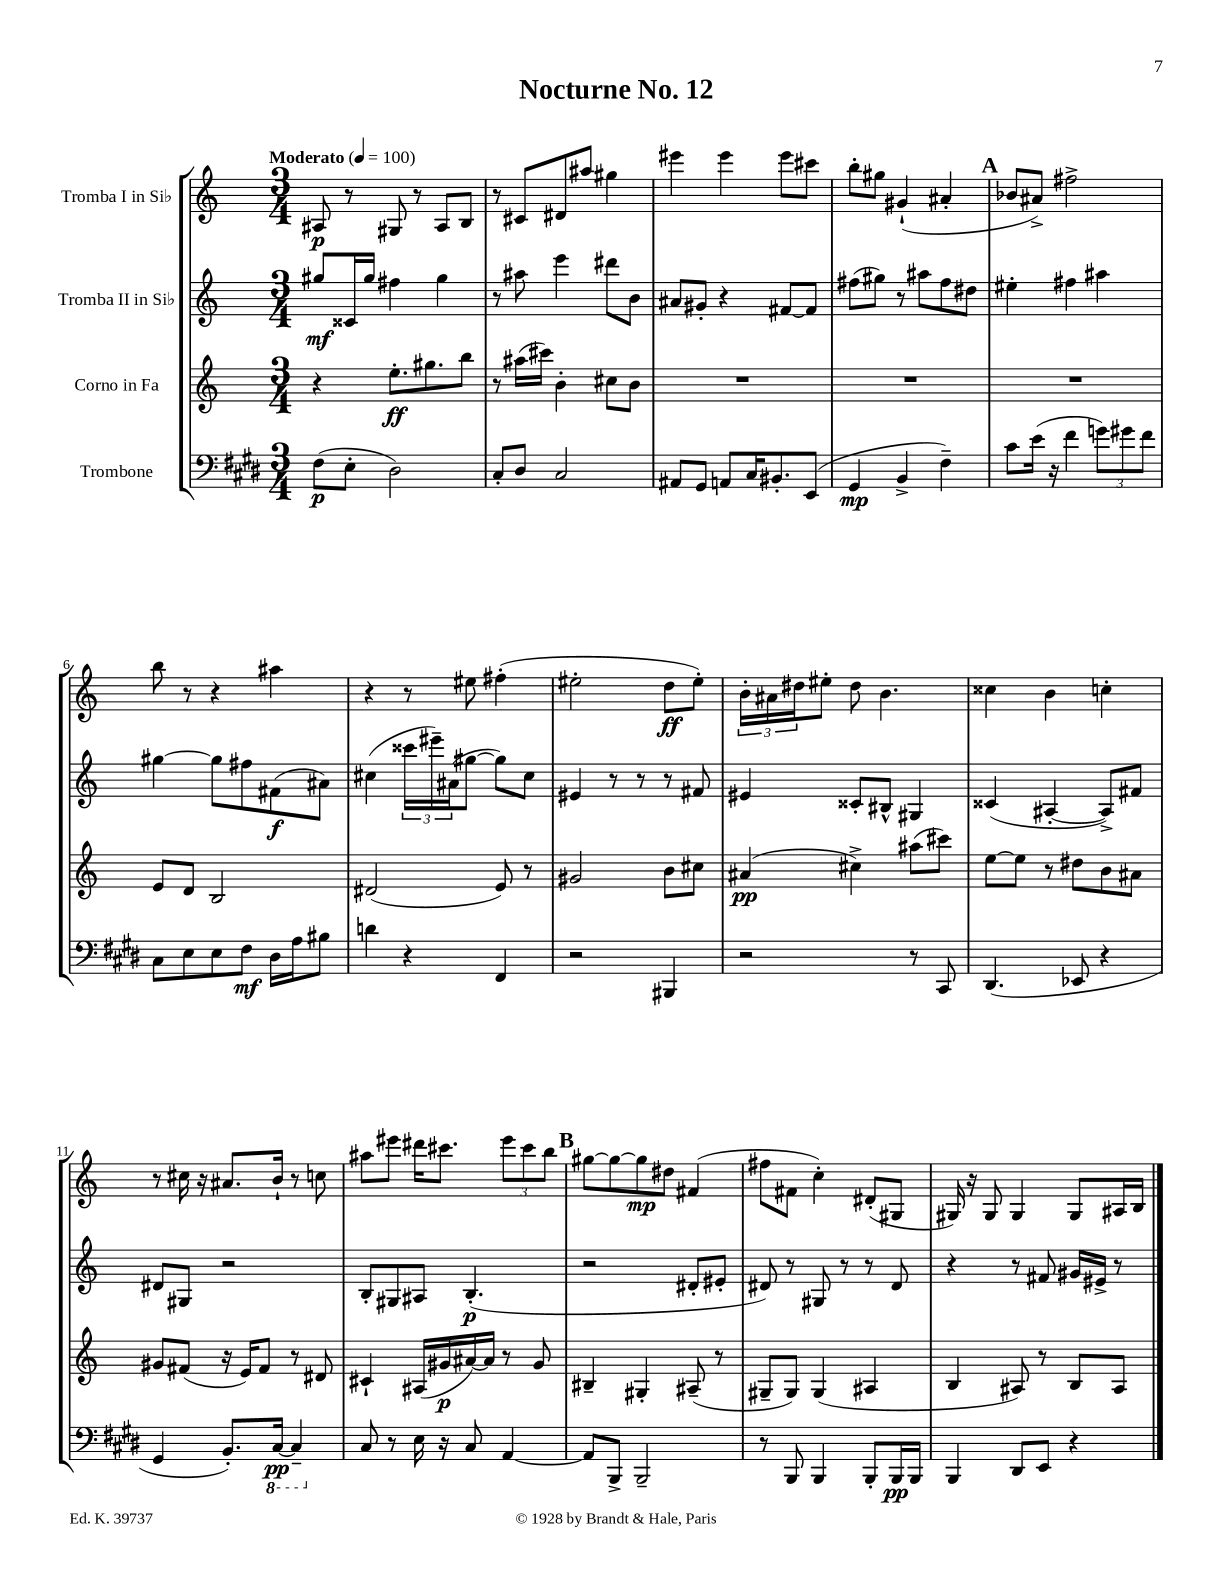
\header { title = "Nocturne No. 12" }
<<
\new StaffGroup <<
\new Staff = "s0" \with { instrumentName = "Tromba I in Sib" } {
    \clef treble \key c \major \numericTimeSignature \time 3/4 \tempo "Moderato" 4 = 100
    ais8\p r8 gis8 r8 ais8 b8 |
    r8 cis'8 dis'8 ais''8 gis''4 |
    eis'''4 eis'''4 eis'''8 cis'''8 |
    b''8-. gis''8 gis'4-!( ais'4-. |
    \mark \markup { \bold "A" } bes'8 ais'8->) fis''2-> |
    b''8 r8 r4 ais''4 |
    r4 r8 eis''8 fis''4-.( |
    eis''2-. d''8\ff eis''8-.) |
    \tuplet 3/2 { b'16-. ais'16 dis''16 } eis''8-. dis''8 b'4. |
    cisis''4 b'4 c''4-. |
    r8 cis''16 r16 ais'8. b'16-! r8 c''8 |
    ais''8 eis'''8 dis'''16 cis'''8. \tuplet 3/2 { eis'''8 cis'''8 b''8 } |
    \mark \markup { \bold "B" } gis''8~ gis''8~ gis''8\mp dis''8 fis'4( |
    fis''8 fis'8 c''4-.) dis'8-.( gis8 |
    gis16) r16 gis8 gis4 gis8 ais16 b16 \bar "|." |
}
\new Staff = "s1" \with { instrumentName = "Tromba II in Sib" } {
    \clef treble \key c \major \numericTimeSignature \time 3/4
    gis''8\mf cisis'16 gis''16 fis''4 gis''4 |
    r8 ais''8 e'''4 dis'''8 b'8 |
    ais'8 gis'8-. r4 fis'8~ fis'8 |
    fis''8( gis''8) r8 ais''8 fis''8 dis''8 |
    \mark \markup { \bold "A" } eis''4-. fis''4 ais''4 |
    gis''4~ gis''8 fis''8 fis'8\f( ais'8) |
    cis''4( \tuplet 3/2 { cisis'''16 eis'''16--) ais'16( } gis''8~ gis''8) cis''8 |
    eis'4 r8 r8 r8 fis'8 |
    eis'4 cisis'8-. bis8-^ gis4 |
    cisis'4( ais4~-. ais8->) fis'8 |
    dis'8 gis8 r2 |
    b8-. gis8 ais8 b4.-.\p( |
    \mark \markup { \bold "B" } r2 dis'8-. eis'8-. |
    dis'8) r8 gis8 r8 r8 dis'8 |
    r4 r8 fis'8 gis'16 eis'16-> r8 \bar "|." |
}
\new Staff = "s2" \with { instrumentName = "Corno in Fa" } {
    \clef treble \key c \major \numericTimeSignature \time 3/4
    r4 e''8.-.\ff gis''8. b''8 |
    r8 ais''16( cis'''16) b'4-. cis''8 b'8 |
    R2. |
    R2. |
    \mark \markup { \bold "A" } R2. |
    e'8 d'8 b2 |
    dis'2( e'8) r8 |
    gis'2 b'8 cis''8 |
    ais'4\pp( cis''4->) ais''8( cis'''8) |
    e''8~ e''8 r8 dis''8 b'8 ais'8 |
    gis'8 fis'8( r16 e'16) fis'8 r8 dis'8 |
    cis'4-! ais16( gis'16\p ais'16~) ais'16 r8 gis'8 |
    \mark \markup { \bold "B" } bis4-- gis4-. ais8--( r8 |
    gis8-- gis8) gis4( ais4 |
    b4 ais8) r8 b8 ais8 \bar "|." |
}
\new Staff = "s3" \with { instrumentName = "Trombone" } {
    \clef bass \key e \major \numericTimeSignature \time 3/4
    fis8\p( e8-. dis2) |
    cis8-. dis8 cis2 |
    ais,8 gis,8 a,8 cis16 bis,8.-. e,8( |
    gis,4\mp b,4-> fis4--) |
    \mark \markup { \bold "A" } cis'8 e'16( r16 fis'4 \tuplet 3/2 { g'8) gis'8 fis'8 } |
    cis8 e8 e8 fis8\mf dis16 a16 bis8 |
    d'4 r4 fis,4 |
    r2 bis,,4 |
    r2 r8 cis,8 |
    dis,4.( ees,8 r4 |
    gis,4 b,8.-.) \ottava #-1 cis,16~\pp cis,4-- \ottava #0 |
    cis8 r8 e16 r16 cis8 a,4~ |
    \mark \markup { \bold "B" } a,8 b,,8-> b,,2-- |
    r8 b,,8 b,,4 b,,8-. b,,16\pp b,,16 |
    b,,4 dis,8 e,8 r4 \bar "|." |
}
>>
>>
